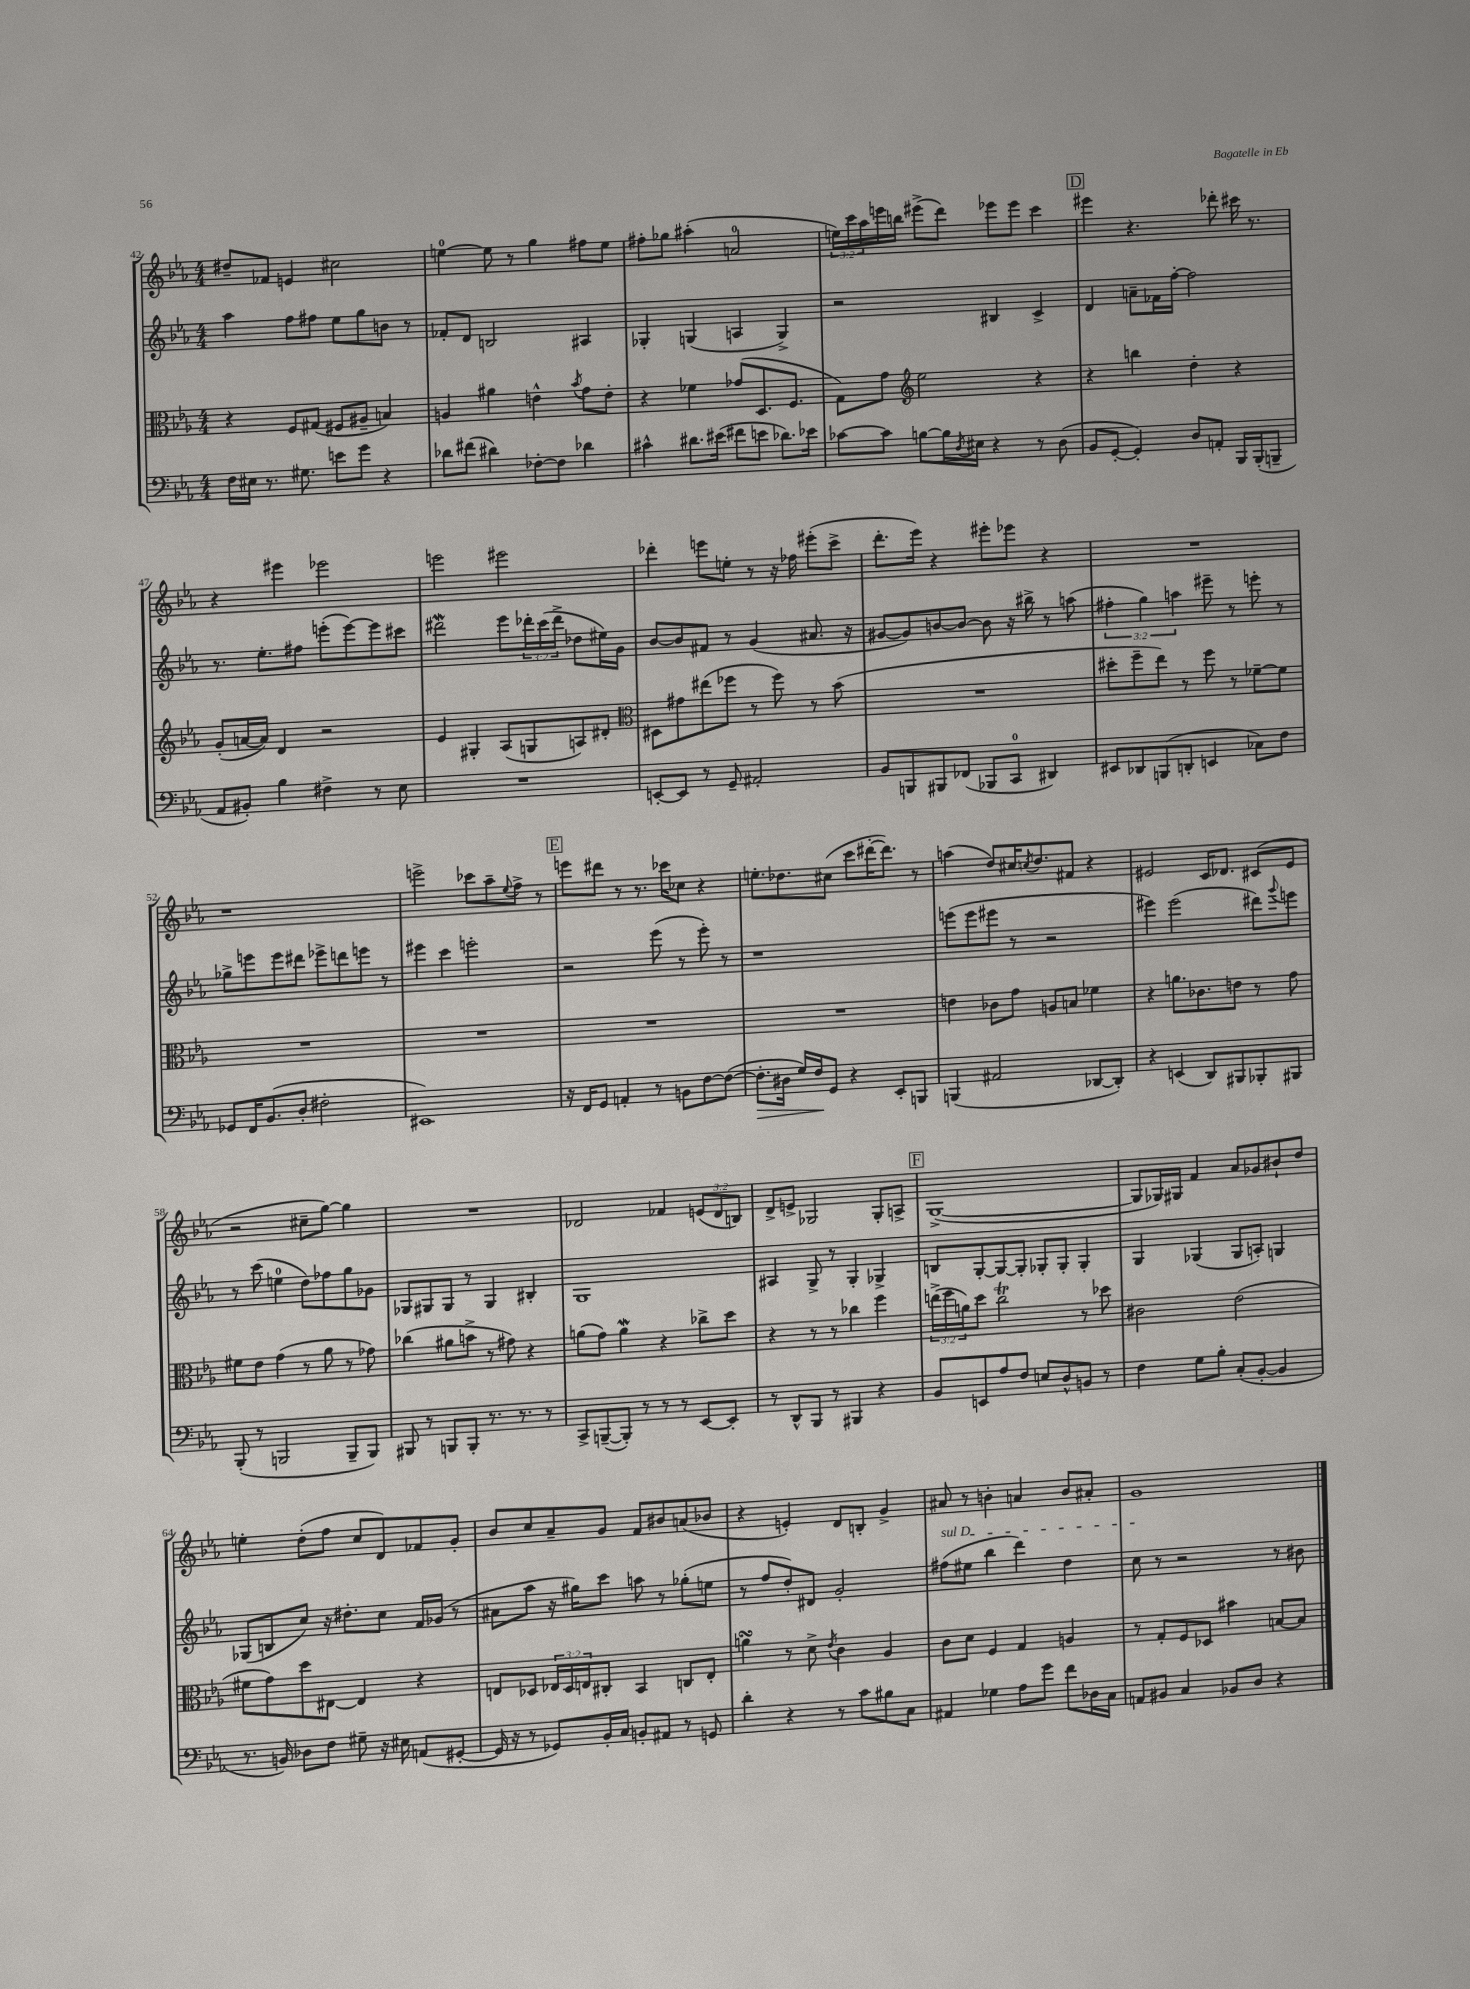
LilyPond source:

<<
\new StaffGroup <<
\new Staff = "s0" {
    \clef treble \key ees \major \numericTimeSignature \time 4/4 \override Staff.TupletNumber.text = #tuplet-number::calc-fraction-text
    dis''8-- fes'8 e'4 cis''2 |
    e''4-0~ e''8 r8 g''4 fis''8 e''8 |
    fis''8-. ges''8 ais''4-.( a'2-0 |
    \tuplet 3/2 { e''16) c'''16 aes''16 } e'''16 b''16 eis'''8->( d'''8) ees'''8 ees'''8 c'''4 |
    \mark \markup { \box "D" } eis'''4 r4. des'''8-. cis'''16 r8. |
    r4 eis'''4 ees'''2 |
    e'''2 eis'''2 |
    des'''4-. e'''8 e''8-. r8 r16 fes''16 eis'''8-.( c'''8-> |
    d'''8.-. ees'''16) r4 eis'''8-. ees'''8 r4 |
    R1 |
    r1 |
    e'''2-> ces'''8 aes''8-- \appoggiatura { ees''8 } f''8-> r8 |
    \mark \markup { \box "E" } e'''8 dis'''8 r8 r8. ces'''16 ces''8 r4 |
    e''8.-. des''8. cis''8( c'''8 dis'''16~-. dis'''8.) r8 |
    a''4( d''8) cis''16 \acciaccatura { c''8 } d''8. fis'8 r4 |
    eis'2 c'16 des'8. cis'8( eis'8 |
    r2 cis''8-- g''8~) g''4 |
    R1 |
    des'2 fes'4 \tuplet 3/2 { e'8( des'8 b8) } |
    d'8-> e'8-> ges2 ges8-. a8-> |
    \mark \markup { \box "F" } g1~->( |
    g8 ges16) gis16 f'4 aes'8 ges'8 bis'8-! d''8 |
    e''4-. d''8-.( f''8 c''8 d'8) fes'8 g'8-. |
    bes'8 c''8 aes'8-- g'8 f'8 bis'8 a'8( bes'8 |
    r4 e'4-.) d'8 b8-. g'4-> |
    ais'8 r8 b'4-. a'4 b'8 ais'8-. |
    g'1 \bar "|." |
}
\new Staff = "s1" {
    \clef treble \key ees \major \numericTimeSignature \time 4/4 \override Staff.TupletNumber.text = #tuplet-number::calc-fraction-text
    aes''4 f''8 fis''8 ees''8 g''8 b'8 r8 |
    fes'8-. d'8 b2 ais4 |
    ges4-. g4( a4 g4->) |
    r2 bis4 c'4-> |
    \mark \markup { \box "D" } d'4 a'8-- fes'16 f''16~-. f''2 |
    r8. ees''8.-. fis''8 e'''8-.( e'''8~) e'''8 cis'''8 |
    dis'''2\mordent ees'''8 \tuplet 3/2 { des'''16-. c'''16( des'''16-> } des''8 eis''16) g'16 |
    bes'8~ bes'8 fis'8 r8 g'4( ais'8. r16 |
    gis'8~ gis'8) b'8~ b'8~ b'8 r16 bis''16-> r8 a''8( |
    \tuplet 3/2 { fis''4-. g''4) a''4 } eis'''8-- r8 e'''8-. r8 |
    ges''8-> e'''8 e'''8 dis'''8 ees'''8-> d'''8 e'''8 r8 |
    eis'''4 c'''4 e'''2-. |
    \mark \markup { \box "E" } r2 ees'''8( r8 ees'''8-.) r8 |
    r1 |
    e'''8( e'''8 eis'''8 r8 r2 |
    eis'''4) eis'''2( dis'''8) \appoggiatura { g'''8 } e'''8 |
    r8 c'''8( e''4-0 d''8) fes''8 g''8 ges'8 |
    ges8 gis8 gis8 r8 gis4 bis4-. |
    g1 |
    ais4 g8-> r8 g4-. ges4-> |
    \mark \markup { \box "F" } b8 g8~-. g8~ g8-. ges8-. ges8-. ges4-. |
    g4 ges4( ges8 a8-.) g4 |
    ges8( b8 c''8) r16 dis''8.-. c''8 f'16 ges'16( r8 |
    ais'8 aes''8 r16 gis''16) c'''8 a''8 r8 ges''8-.( e''8 |
    r8 f''8 d''8-.) dis'8 g'2-. |
    \once \override TextSpanner.bound-details.left.text = \markup { \italic "sul D" } fis''8\startTextSpan( eis''8 bes''4 d'''4) d''4 |
    c''8\stopTextSpan r8 r2 r8 bis'8 \bar "|." |
}
\new Staff = "s2" {
    \clef alto \key ees \major \numericTimeSignature \time 4/4 \override Staff.TupletNumber.text = #tuplet-number::calc-fraction-text
    r4 f8 gis8( fis8 ais8-- b4) |
    a4 ais'4 e'4-^ \acciaccatura { bes'8 } g'8 e'8-. |
    r4 fes'4 ges'8( d8. f8. |
    g8) g'8 \clef treble ees''2 r4 |
    \mark \markup { \box "D" } r4 b''4 d''4-. r4 |
    g'8-.( a'16~ a'16) d'4 r2 |
    ees'4 gis4-. aes8( g8 a8) dis'8-. |
    \clef alto dis8 gis'8 eis''8( fes''8 r8 fes''8) r8 bes'8( |
    R1 |
    dis''8-. f''8-- ees''8) r8 f''8 r8 fes'8~-- fes'8 |
    R1 |
    R1 |
    \mark \markup { \box "E" } R1 |
    R1 |
    e'4 ces'8 g'8 a8 b8 fes'4 |
    r4 a'8. ces'8. e'8 r8 g'8 |
    fis'8 ees'8 g'4( r8 aes'8 r8 ges'8) |
    ces''4( ais'8 b'8-> r8 gis'8) r4 |
    a'8( g'8) a'4\mordent r4 ces''8-> d''8 |
    r4 r8 r8 ces''4 f''4 |
    \mark \markup { \box "F" } \tuplet 3/2 { e''16->( f''16 a'16) } d''8 c''2\trill r8 des''8 |
    cis'2 ees'2( |
    fis'8 g'8) d''8 eis8~ eis4 r4 |
    e8 des8 \tuplet 3/2 { ees16 des16 e16 } cis8-. bes,4 c8 e8-. |
    a'4\turn r8 d'8-> \acciaccatura { ees'8 } c'4 aes4 |
    c'8 d'8 f4 g4 a4 |
    r8 g8-. f8 des8 bis'4 b8~ b8 \bar "|." |
}
\new Staff = "s3" {
    \clef bass \key ees \major \numericTimeSignature \time 4/4
    f16 eis16 r8. gis8. e'8 g'8 r4 |
    des'8 fis'8( dis'4) fes8~-. fes8 des'4 |
    cis'4-^ dis'8. eis'16( fis'8 e'8 des'8.) ees'16 |
    ces'8~ ces'8 b8~ b16 \acciaccatura { d8 } eis16 r4 r8 d8( |
    \mark \markup { \box "D" } bes,8 g,8~-. g,4-.) d8 a,8-. bes,,16 bes,,16-.( b,,8-- |
    aes,8 bis,8-.) bes4 fis4-> r8 ees8 |
    R1 |
    e,8~-. e,8 r8 g,8-- ais,2-. |
    bes,8 b,,8 bis,,8 fes,8( bes,,8 c,8-0 dis,4) |
    eis,8 des,8 b,,8( d,8-. e,4 ces8) f8 |
    ges,8 f,16 bes,8.( d8-. fis2-. |
    eis,1) |
    \mark \markup { \box "E" } r16 f,16 g,8 a,4-. r8 b,8 f8~ f8~( |
    f8.-.\> dis16 g16) f16\! g,8 r4 ees,8-. b,,8 |
    b,,4( ais,2 des,8~ des,8-.) |
    r4 e,4( d,8) bis,,8 bes,,8-. bis,,8 |
    bes,,8-.( r8 b,,2 b,,8-- b,,8) |
    bis,,8 r8 b,,8 b,,8-. r8. r8. r8 |
    c,8-> b,,8~--( b,,8-.) r8 r8 r8 ees,8~ ees,8-. |
    r8 d,8-^ bes,,8 r8 bis,,4 r4 |
    \mark \markup { \box "F" } bes,8 e,8 aes8 f8 e8 d8-^ b,8 r8 |
    f4 g8 bes8-. c8-.( bes,8~-. bes,4 |
    r8. b,16) des8 f8 gis8-- r16 eis16 a,8( gis,8~-. |
    gis,16 r16 r8 ges,8) bes,16-. c16 b,8-. ais,8 r8 g,8 |
    d'4-. r4 r8 c'8 bis8 c8 |
    ais,4 ges4 aes8 g'8 f'8 des16 c16 |
    a,8 bis,8 c4 bes,8 d8 r4 \bar "|." |
}
>>
>>
\layout { \context { \Score currentBarNumber = #42 } }
